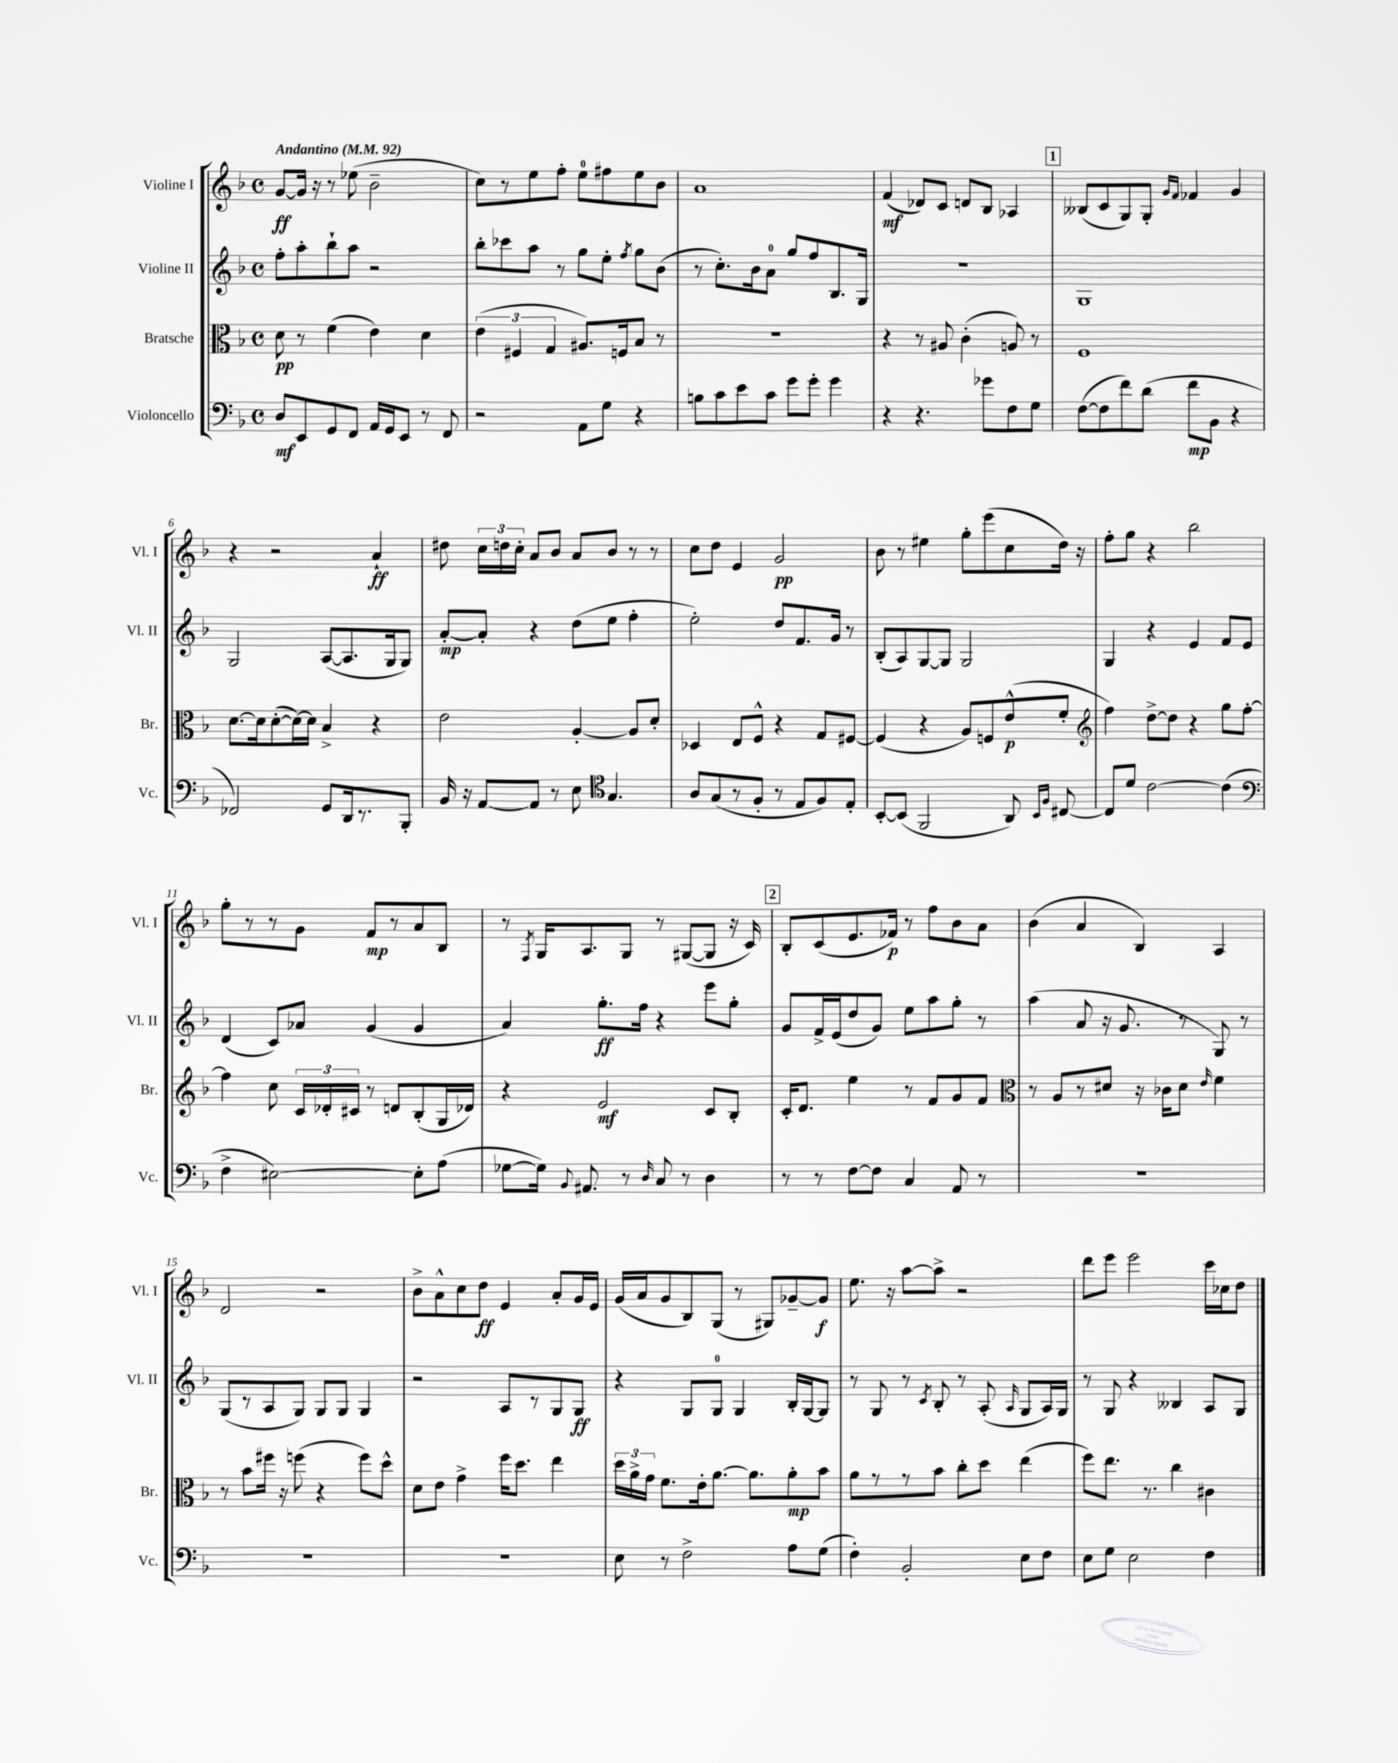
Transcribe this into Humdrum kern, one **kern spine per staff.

**kern	**dynam	**kern	**dynam	**kern	**dynam	**kern	**dynam
*part4	*part4	*part3	*part3	*part2	*part2	*part1	*part1
*staff4	*staff4	*staff3	*staff3	*staff2	*staff2	*staff1	*staff1
*I"Violoncello	*	*I"Bratsche	*	*I"Violine II	*	*I"Violine I	*
*I'Vc.	*	*I'Br.	*	*I'Vl. II	*	*I'Vl. I	*
*clefF4	*	*clefC3	*	*clefG2	*	*clefG2	*
*k[b-]	*	*k[b-]	*	*k[b-]	*	*k[b-]	*
*M4/4	*	*M4/4	*	*M4/4	*	*M4/4	*
*met(c)	*	*met(c)	*	*met(c)	*	*met(c)	*
*MM92	*	*MM92	*	*MM92	*	*MM92	*
=1	=1	=1	=1	=1	=1	=1	=1
!	!	!	!	!	!	!LO:TX:a:B:t=Andantino	!
8D/L	mf	8d\	pp	8ff'\L	.	[8g/L	ff
8EE/	.	8r	.	8aa'\	.	16g/Jk]	.
.	.	.	.	.	.	16r	.
8GG/	.	(4f\	.	8bb-`\	.	8r	.
8FF/J	.	.	.	8aa\J	.	(8ee-X\	.
16AA/LL	.	4e\)	.	2r	.	2b-~\	.
16GG/J	.	.	.	.	.	.	.
8EE/J	.	.	.	.	.	.	.
8r	.	4d\	.	.	.	.	.
8FF/	.	.	.	.	.	.	.
=2	=2	=2	=2	=2	=2	=2	=2
2r	.	(6e\	.	8bb-'\L	.	8cc\L)	.
.	.	.	.	8ccc-X\	.	8r	.
.	.	6F#X/	.	.	.	.	.
.	.	.	.	8aa\J	.	8ee\	.
.	.	6G/	.	.	.	.	.
.	.	.	.	8r	.	8ff'\J	.
8AA\L	.	8.A#X/L)	.	8gg\L	.	8ee\L	.
8G\J	.	.	.	8ee'\J	.	8ff#X\	.
.	.	16Fn/k	.	.	.	.	.
.	.	.	.	8qff/	.	.	.
4r	.	8B-/J	.	8gg\L	.	8ee\	.
.	.	8r	.	(8b-\J	.	8b-\J	.
=3	=3	=3	=3	=3	=3	=3	=3
8Bn\L	.	1r	.	8r	.	1a	.
8c\	.	.	.	8.cc'\L)	.	.	.
8e\	.	.	.	.	.	.	.
.	.	.	.	16b-\k	.	.	.
8c\J	.	.	.	8a\J	.	.	.
8g\L	.	.	.	8gg/L	.	.	.
8g'\J	.	.	.	8ff/	.	.	.
4g\	.	.	.	8.B-/	.	.	.
.	.	.	.	16G/Jk	.	.	.
=4	=4	=4	=4	=4	=4	=4	=4
4r	.	4r	.	1r	.	(4f/	mf
4.r	.	8r	.	.	.	8d-X/L)	.
.	.	8A#X/	.	.	.	8c/J	.
.	.	(4c'\	.	.	.	8dn/L	.
8g-X\L	.	.	.	.	.	8B-/J	.
8F\	.	8An/)	.	.	.	4A-X/	.
8G\J	.	8r	.	.	.	.	.
!!LO:REH:place=s1:t=1
=5	=5	=5	=5	=5	=5	=5	=5
([8F\L	.	1F	.	1G	.	(8B--X/L	.
8F\]	.	.	.	.	.	8c/	.
8f\)	.	.	.	.	.	8G/)	.
(8d\J	.	.	.	.	.	8G'/J	.
.	.	.	.	.	.	16qqg/LL	.
.	.	.	.	.	.	16qqf/JJ	.
8f\L	mp	.	.	.	.	4f-X/	.
8BB-\J	.	.	.	.	.	.	.
4r	.	.	.	.	.	4g/	.
!!LO:LB:g=z
=6	=6	=6	=6	=6	=6	=6	=6
2FF-X/)	.	[8.d\L	.	2G/	.	4r	.
.	.	16d\k]	.	.	.	.	.
.	.	([8d'\	.	.	.	2r	.
.	.	16d\L_)	.	.	.	.	.
.	.	16d\JJ]	.	.	.	.	.
8GG/L	.	4B-^/	.	([8A/L	.	.	.
16DD/k	.	.	.	8.A/]	.	.	.
8.r	.	.	.	.	.	.	.
.	.	4r	.	.	.	4a`/	ff
.	.	.	.	16G/k	.	.	.
8BBB-'/J	.	.	.	8G/J)	.	.	.
=7	=7	=7	=7	=7	=7	=7	=7
16BB-/	.	2e\	.	[8a'/L	mp	8dd#X\	.
16r	.	.	.	.	.	.	.
[8AA/L	.	.	.	8a'/J]	.	24cc\LL	.
.	.	.	.	.	.	24ddn\	.
.	.	.	.	.	.	24cc'\JJ	.
8AA/J]	.	.	.	4r	.	8a/L	.
8r	.	.	.	.	.	8b-/J	.
8E\	.	[4A'/	.	(8dd\L	.	8a/L	.
*clefC4	*	*	*	*	*	*	*
4.G/	.	.	.	8ee\J	.	8b-/J	.
.	.	8A/L]	.	4ff'\	.	8r	.
.	.	8d'/J	.	.	.	8r	.
=8	=8	=8	=8	=8	=8	=8	=8
8A/L	.	4D-X/	.	2ee'\)	.	8cc\L	.
(8G/	.	.	.	.	.	8dd\J	.
8r	.	8E/L	.	.	.	4e/	.
8F'/J	.	8F^^/J	.	.	.	.	.
8r	.	4r	.	8dd/L	.	2g/	pp
8E/L	.	.	.	8.f/	.	.	.
8F/)	.	8G/L	.	.	.	.	.
.	.	.	.	16g/Jk	.	.	.
8E'/J	.	[8F#X/J	.	8r	.	.	.
=9	=9	=9	=9	=9	=9	=9	=9
[8BB-'/L	.	(4F#/]	.	(8B-'/L	.	8b-\	.
(8BB-/J]	.	.	.	8A/)	.	8r	.
2FF/	.	4r	.	[8G/	.	4ee#X\	.
.	.	.	.	8G/J]	.	.	.
.	.	8A/L)	.	2G/	.	8gg'\L	.
.	.	8Fn/	.	.	.	(8eee\	.
8AA/)	.	(8e^^/	p	.	.	8cc\	.
16qqBB-/LL	.	.	.	.	.	.	.
16qqF/JJ	.	.	.	.	.	.	.
[8C#X/	.	8f'/J	.	.	.	16dd\Jk)	.
.	.	.	.	.	.	16r	.
=10	=10	=10	=10	=10	=10	=10	=10
*	*	*clefG2	*	*	*	*	*
8C#/L]	.	4ff\)	.	4G/	.	8ff'\L	.
8d/J	.	.	.	.	.	8gg\J	.
[2c\	.	[8dd^\L	.	4r	.	4r	.
.	.	8dd\J]	.	.	.	.	.
.	.	4r	.	4e/	.	2bb-\	.
(4c\]	.	8gg\L	.	8f/L	.	.	.
.	.	[8ff'\J	.	8e/J	.	.	.
!!LO:LB:g=z
=11	=11	=11	=11	=11	=11	=11	=11
*clefF4	*	*	*	*	*	*	*
4F^\	.	4ff\]	.	(4d/	.	8gg'\L	.
.	.	.	.	.	.	8r	.
[2E#X\)	.	8cc\	.	8c/L)	.	8r	.
.	.	24c/LL	.	8a-X/J	.	8g\J	.
.	.	24d-X'/	.	.	.	.	.
.	.	24c#X/JJ	.	.	.	.	.
.	.	8r	.	(4g/	.	8f/L	mp
.	.	8dn/L	.	.	.	8r	.
8E#'\L]	.	(8B-'/	.	4g/	.	8a/	.
(8A\J	.	16G/L	.	.	.	8B-/J	.
.	.	16d-X/JJ)	.	.	.	.	.
=12	=12	=12	=12	=12	=12	=12	=12
[8G-X\L	.	4r	.	4a/)	.	8r	.
.	.	.	.	.	.	8qF/	.
16G-\Jk])	.	.	.	.	.	16G/KL	.
8qqBB-/	.	.	.	.	.	.	.
8.AA#X/	.	.	.	.	.	8.A/	.
.	.	2e/	mf	8.gg'\L	ff	.	.
8r	.	.	.	.	.	8G/J	.
.	.	.	.	16ff\Jk	.	.	.
16qqD/	.	.	.	.	.	.	.
8C/	.	.	.	4r	.	8r	.
8r	.	.	.	.	.	([8G#X/L	.
4D\	.	8c/L	.	8eee\L	.	8G#/J]	.
.	.	8B-'/J	.	8gg'\J	.	16r	.
.	.	.	.	.	.	16c/)	.
!!LO:REH:place=s1:t=2
=13	=13	=13	=13	=13	=13	=13	=13
8r	.	16c'/KL	.	8g/L	.	8B-'/L	.
.	.	8.d/J	.	.	.	.	.
8r	.	.	.	16f^/L	.	(8c/	.
.	.	.	.	(16e/J	.	.	.
[8F\L	.	4ee\	.	8dd/	.	8.e/	.
8F\J]	.	.	.	8g/J)	.	.	.
.	.	.	.	.	.	16f-X/Jk)	p
4C/	.	8r	.	8ee\L	.	8r	.
.	.	8f/L	.	8aa\	.	8ff\L	.
8AA/	.	8g/	.	8gg'\J	.	8b-\	.
8r	.	8f/J	.	8r	.	8a\J	.
=14	=14	=14	=14	=14	=14	=14	=14
*	*	*clefC3	*	*	*	*	*
1r	.	8r	.	(4aa\	.	(4b-\	.
.	.	8A/L	.	.	.	.	.
.	.	8r	.	8a/	.	4a/	.
.	.	8d#X/J	.	16r	.	.	.
.	.	.	.	8.g/	.	.	.
.	.	16r	.	.	.	4B-/)	.
.	.	16c-X\KL	.	.	.	.	.
.	.	8d#\J	.	8r	.	.	.
.	.	16qqe/	.	.	.	.	.
.	.	4f\	.	8G/)	.	4A/	.
.	.	.	.	8r	.	.	.
!!LO:LB:g=z
=15	=15	=15	=15	=15	=15	=15	=15
1r	.	8r	.	(8G/L	.	2d/	.
.	.	8b-\L	.	8r	.	.	.
.	.	16ff#X\Jk	.	8A/	.	.	.
.	.	16r	.	.	.	.	.
.	.	(8ffn\	.	8G/J)	.	.	.
.	.	4r	.	8G/L	.	2r	.
.	.	.	.	8G/J	.	.	.
.	.	8ff\L)	.	4G/	.	.	.
.	.	8dd^^\J	.	.	.	.	.
=16	=16	=16	=16	=16	=16	=16	=16
1r	.	8d\L	.	2r	.	8b-^\L	.
.	.	8e\J	.	.	.	8a^^\	.
.	.	4g^\	.	.	.	8cc\	.
.	.	.	.	.	.	8dd\J	ff
.	.	16ff\KL	.	8A/L	.	4e/	.
.	.	8.dd\J	.	.	.	.	.
.	.	.	.	8r	.	.	.
.	.	4ee\	.	8G/	.	8a'/L	.
.	.	.	.	8G/J	ff	16g/L	.
.	.	.	.	.	.	16e/JJ	.
=17	=17	=17	=17	=17	=17	=17	=17
8E\	.	24dd\LL	.	4r	.	(16g/LL	.
.	.	24a^\	.	.	.	.	.
.	.	.	.	.	.	16a/J	.
.	.	24g\JJ	.	.	.	.	.
8r	.	8.f\L	.	.	.	8g/	.
2F^\	.	.	.	8G/L	.	8B-/)	.
.	.	16e'\k	.	.	.	.	.
.	.	[8.a\J	.	8G/J	.	(8G/J	.
.	.	.	.	4G/	.	8r	.
.	.	8.a\L]	.	.	.	.	.
.	.	.	.	.	.	8G#X/L)	.
8A\L	.	8a'\	mp	16B-'/LL	.	[8g-X~/	.
.	.	.	.	[16G/J	.	.	.
(8G\J	.	8b-\J	.	8G/J]	.	8g-/J]	f
=18	=18	=18	=18	=18	=18	=18	=18
4F'\)	.	8a\L	.	8r	.	8.ee\	.
.	.	8r	.	8G/	.	.	.
.	.	.	.	.	.	16r	.
2BB-'/	.	8r	.	8r	.	[8aa\L	.
.	.	.	.	8qc/	.	.	.
.	.	8b-\J	.	8B-'/	.	8aa^\J]	.
.	.	8cc'\L	.	8r	.	2r	.
.	.	8dd\J	.	(8A'/	.	.	.
.	.	.	.	16qqA/	.	.	.
8E\L	.	(4ee\	.	8G/L	.	.	.
8F\J	.	.	.	16A/L)	.	.	.
.	.	.	.	16G/JJ	.	.	.
=19	=19	=19	=19	=19	=19	=19	=19
8E\L	.	8ff\L)	.	8r	.	8ddd\L	.
8G\J	.	8.ee\J	.	8G/	.	8eee\J	.
2E\	.	.	.	4r	.	2eee\	.
.	.	8.r	.	.	.	.	.
.	.	4cc\	.	4B--X/	.	.	.
4F\	.	4c#X\	.	8A/L	.	16ccc\LL	.
.	.	.	.	.	.	16cc-X\J	.
.	.	.	.	8G/J	.	8dd\J	.
==	==	==	==	==	==	==	==
*-	*-	*-	*-	*-	*-	*-	*-
